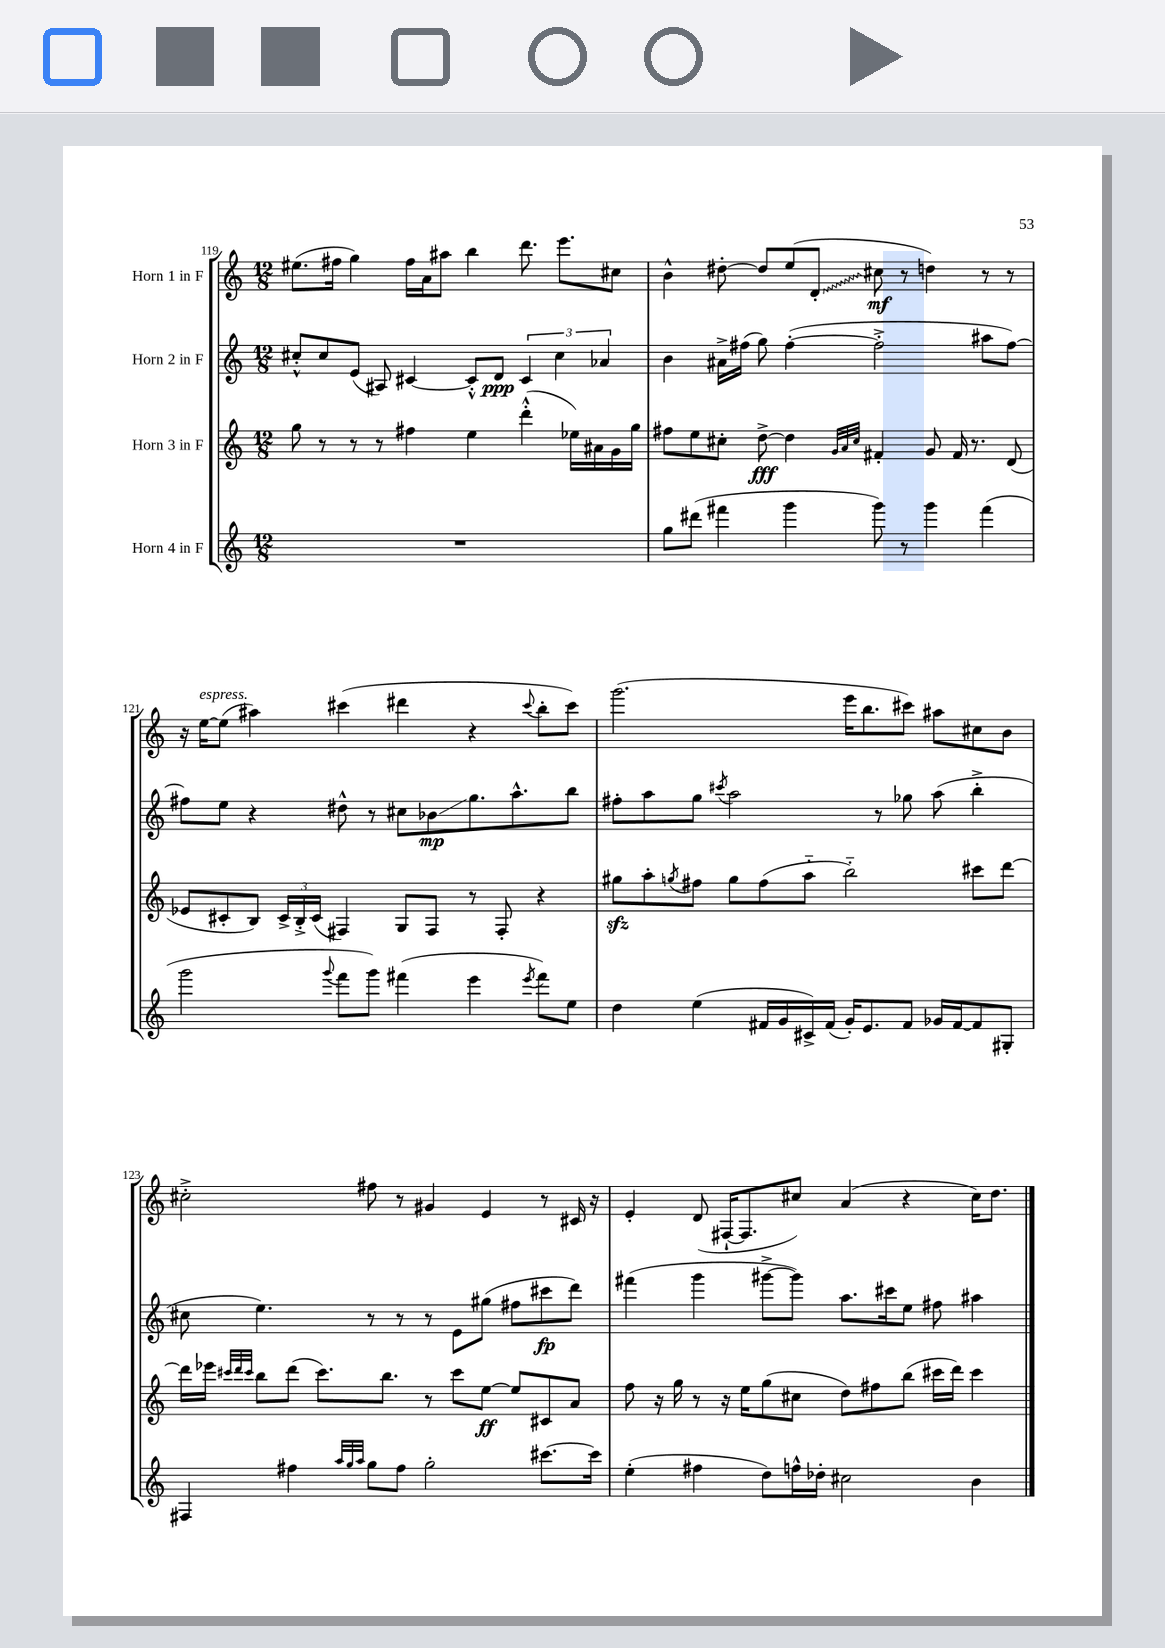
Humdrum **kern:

**kern	**kern	**kern	**kern
*staff4	*staff3	*staff2	*staff1
*clefG2	*clefG2	*clefG2	*clefG2
*k[]	*k[]	*k[]	*k[]
*M12/8	*M12/8	*M12/8	*M12/8
1.r	8gg\	8cc#'^^/L	(8.ee#\L
.	8r	8cc#/	.
.	.	.	16ff#\Jk
.	8r	(8e/J	4gg\)
.	8r	8A#/)	.
.	4ff#\	[4c#/	16ff#\LL
.	.	.	16a\J
.	.	.	8aa#\J
.	4ee\	8c#'^^/]L	4bb\
.	.	8d/J	.
.	(4ddd'^^\	6c#/	8.ddd\
.	.	6cc#\	.
.	.	.	8.eee\L
.	16ee-\LL)	.	.
.	16a#\	.	.
.	.	6a-/	.
.	16g\	.	8cc#\J
.	16gg\JJ	.	.
=	=	=	=
8gg\L	8ff#\L	4b\	4b^^\
(8ddd#\J	8ee\	.	.
4fff#\	8cc#'\J	16a#^\LL	[8dd#'\
.	.	(16ff#\JJ	.
.	[8dd^\	8gg\)	8dd#/]L
4ggg\	4dd\]	([4ff#'\	(8ee/
.	.	.	8d'/J
.	32qqg/LLL	.	.
.	32qqa/	.	.
.	32qqcc#/JJJ	.	.
8ggg\)	4f#'/	2ff#'^\]	8cc#\
8r	.	.	8r
4ggg\	8g/	.	4dd\)
.	16f#/	.	.
.	8.r	.	.
(4fff#\	.	8aa#\L	8r
.	(8d/	[8ff#\J)	8r
=	=	=	=
2ggg\	8e-/L	8ff#\]L	16r
.	.	.	[16ee\LK
.	8c#'/	8ee\J	(8ee\]J
.	8B/J)	4r	4aa#\)
.	24c#^/LL	.	.
.	24B'^/	.	.
.	(24c#/JJ	.	.
8qqggg/	.	.	.
8fff\L	4F#/)	8dd#^^\	(4ccc#\
8ggg\J)	.	8r	.
(4fff#\	8G/L	8cc#\L	4ddd#\
.	8F#/J	8b-\	.
4eee\	8r	8.gg\	4r
.	8F#'/	.	.
.	.	8.aa^^\	.
8qeee/	.	.	8qqccc#/
8fff#\L)	4r	.	8bb'\L
8ee\J	.	8bb\J	8ccc#\J)
=	=	=	=
4dd\	8gg#\L	8ff#'\L	(2.ggg\
.	8aa'\	8aa\	.
.	8qgg/	.	.
(4ee\	8ff#\J	8gg\J	.
.	.	8qccc#/	.
.	8gg\L	2aa\	.
16f#/LL	(8ff#\	.	.
16g/	.	.	.
16c#^/)	8aa'~\J	.	.
(16f#/JJ	.	.	.
16g'/LK)	2bb'~\)	.	16eee\LK
8.e/	.	.	8.bb\
.	.	8r	.
8f#/J	.	8gg-\	8ccc#\J)
16g-/LL	.	(8aa\	8aa#\L
[16f#/J	.	.	.
8f#/]	8ccc#\L	4bb'^\	8cc#\
8G#'/J	[8ddd\J	.	8b\J
=	=	=	=
4F#/	16ddd\]LL	8cc#\	2cc#'^\
.	16eee-\JJ	.	.
.	32qqccc#/LLL	.	.
.	32qqddd/	.	.
.	32qqccc#/JJJ	.	.
.	8bb\L	4.ee\)	.
4ff#\	(8ddd\J	.	.
.	8.ccc#\L)	.	.
32qqaa/LLL	.	.	.
32qqgg/	.	.	.
32qqaa/JJJ	.	.	.
8gg\L	.	8r	8ff#\
.	8.bb\J	.	.
8ff#\J	.	8r	8r
2gg'\	8r	8r	4g#/
.	8ccc#\L	8e\L	.
.	[8ee\J	(8gg#\J	4e/
.	8ee/]L	8ff#\L	.
[8.ccc#\L	8c#/	8ccc#\	8r
.	8a/J	8ddd\J)	16c#/
16ccc#\]Jk	.	.	16r
=	=	=	=
(4ee'\	8ff\	(4fff#\	4e'/
.	16r	.	.
.	16gg\	.	.
4ff#\	8r	4ggg\	(8d/
.	16r	.	[16F#`/LK
.	16ee\LK	.	8.F#/]
8dd\L)	(8gg\	[8ggg#^\L	.
16ff^^\L	8cc#\J	8ggg#\]J)	8cc#/J)
16dd-'\JJ	.	.	.
2cc#\	8dd\L)	8.aa\L	(4a/
.	8ff#\	.	.
.	.	16ccc#\k	.
.	(8bb\J	8ee\J	4r
.	16ccc#\LL	8ff#\	.
.	16ddd\JJ)	.	.
4b\	4ccc#\	4aa#\	16cc#\LK)
.	.	.	8.dd\J
==	==	==	==
*-	*-	*-	*-
